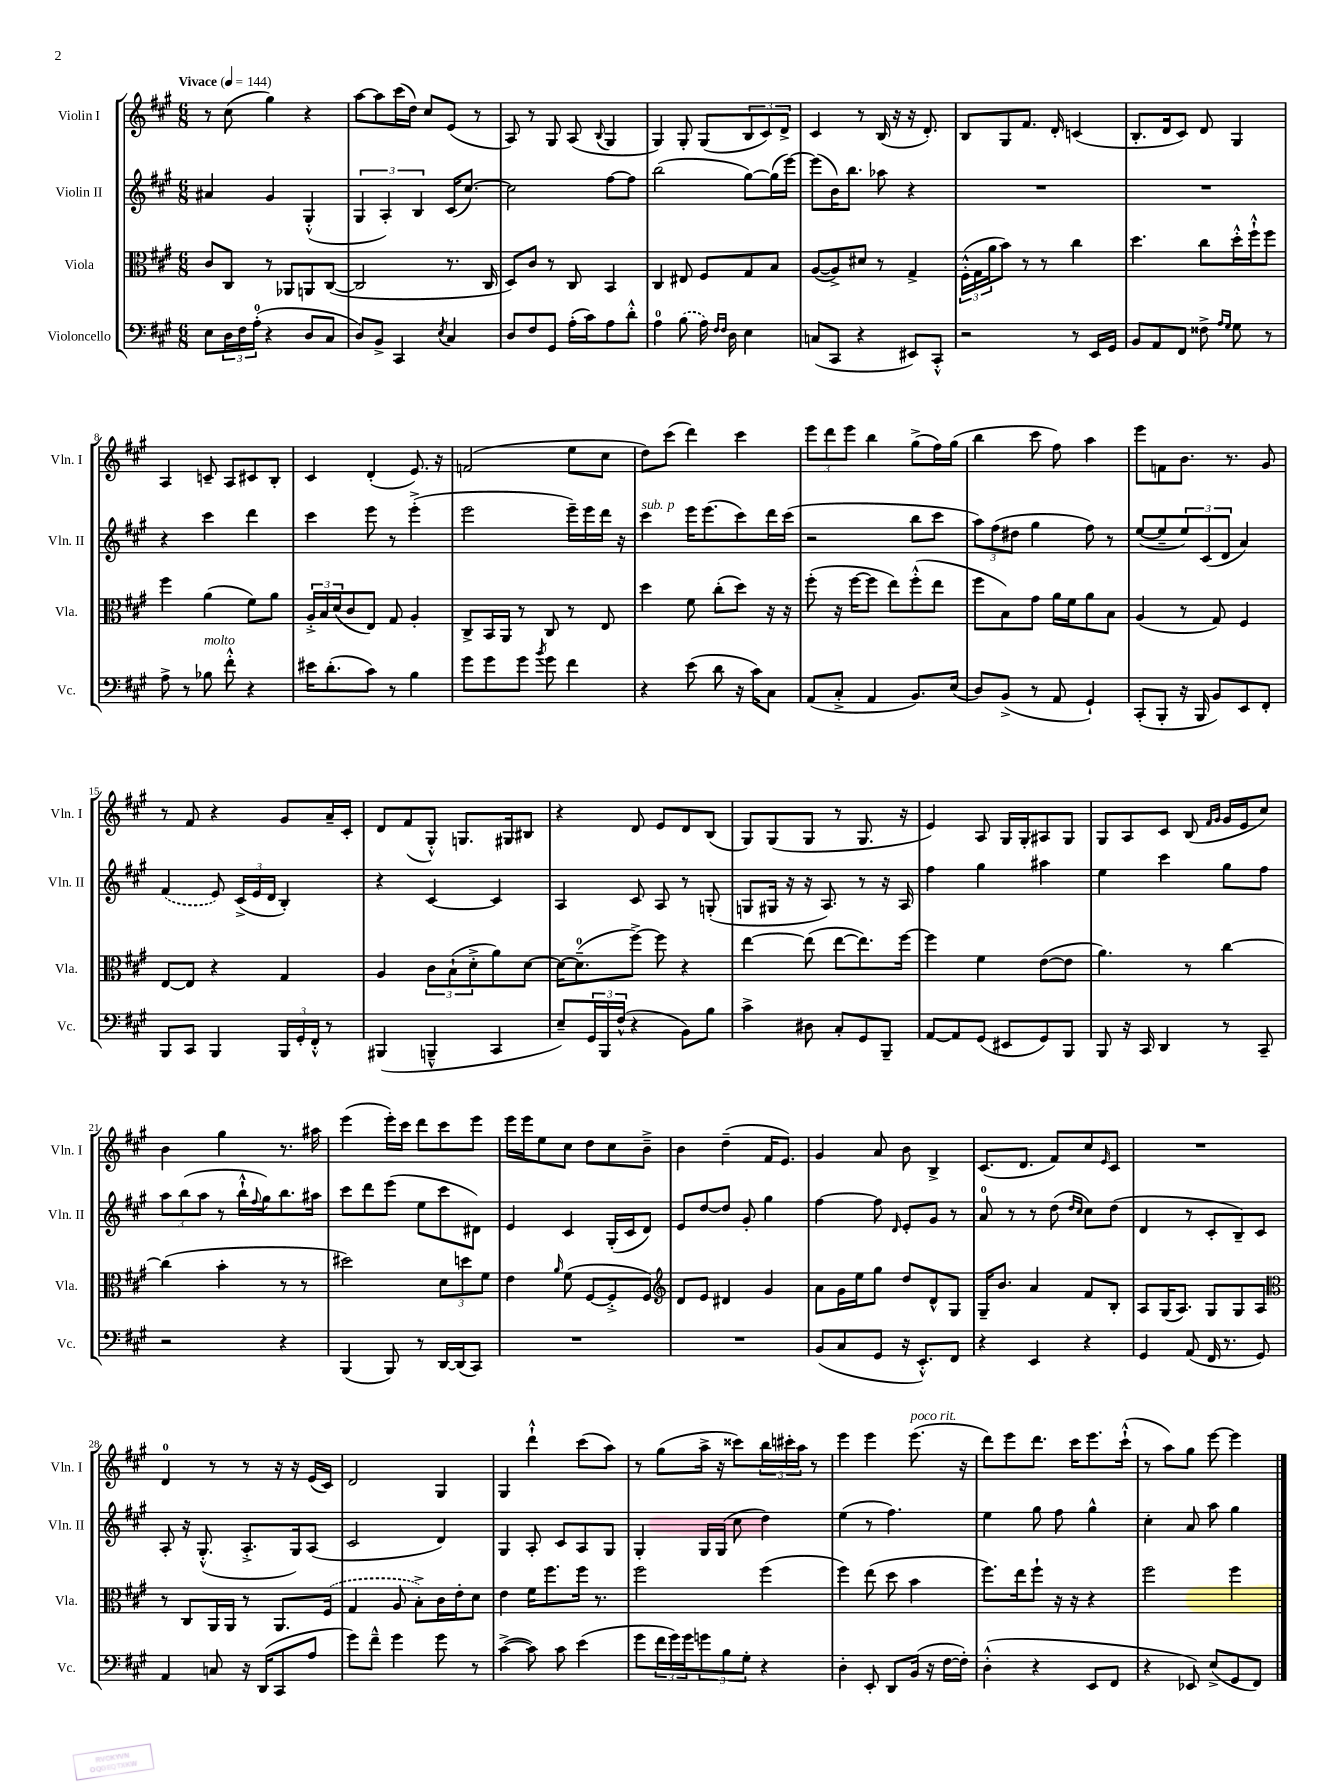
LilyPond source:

<<
\new StaffGroup <<
\new Staff = "s0" \with { instrumentName = "Violin I" shortInstrumentName = "Vln. I" } {
    \clef treble \key a \major \numericTimeSignature \time 6/8 \tempo "Vivace" 4 = 144
    r8 cis''8( gis''4) r4 |
    a''8~ a''8 cis'''16( d''16) cis''8 e'8( r8 |
    a8) r8 gis8 a8( \appoggiatura { b8 } gis4 |
    gis4) gis8-. gis8( \tuplet 3/2 { b8 cis'8) d'8-> } |
    cis'4 r8 b16( r16 r16 d'8.-.) |
    b8 gis8 fis'8. d'16-. c'4( |
    b8.-. d'16 cis'8) d'8 gis4 |
    a4 c'8-- a8 cis'8 b8-. |
    cis'4 d'4-.( e'8.) r16 |
    f'2( e''8 cis''8 |
    d''8) cis'''8( d'''4) cis'''4 |
    \tuplet 3/2 { e'''8 d'''8 e'''8 } b''4 gis''8->( fis''16) gis''16( |
    b''4 cis'''8 fis''8) a''4 |
    e'''8 f'8 b'8. r8. gis'8 |
    r8 fis'8 r4 gis'8 a'16-- cis'16-. |
    d'8 fis'8( gis8-.-^) g8. gis16 bis8 |
    r4 d'8 e'8 d'8 b8( |
    gis8) gis8( gis8 r8 gis8. r16 |
    e'4) a8 gis16 gis16-. ais8 gis8 |
    gis8 a8 cis'8 b8( \grace { fis'16 gis'16 } gis'16 e'16 cis''8) |
    b'4 gis''4 r8. ais''16 |
    e'''4( e'''16-.) cis'''16 d'''8 cis'''8 e'''8 |
    e'''16 e'''16 e''8 cis''8 d''8 cis''8 b'8---> |
    b'4 d''4--( fis'16 e'8.) |
    gis'4 a'8 b'8 b4-> |
    cis'8.( d'8. fis'8) cis''8 \grace { e'16 } cis'8 |
    R2. |
    d'4-0 r8 r8 r16 r16 e'16( cis'16) |
    d'2 gis4 |
    gis4 d'''4-!-^ cis'''8( a''8) |
    r8 gis''8( a''16-> r16 cisis'''8) \tuplet 3/2 { b''16 cis'''16-. a''16 } r8 |
    e'''4 e'''4 e'''8.^\markup { \italic "poco rit." }( r16 |
    d'''8) e'''8 d'''8. cis'''16 e'''8. cis'''16-!-^( |
    r8 a''8) gis''8 e'''8~ e'''4 \bar "|." |
}
\new Staff = "s1" \with { instrumentName = "Violin II" shortInstrumentName = "Vln. II" } {
    \clef treble \key a \major \numericTimeSignature \time 6/8
    ais'4 gis'4 gis4-.-^( |
    \tuplet 3/2 { gis4 a4-.) b4 } cis'16( cis''8.~) |
    cis''2 fis''8~ fis''8 |
    b''2( gis''8~) gis''16( e'''16~) |
    e'''8( b'16) b''8. aes''8 r4 |
    R2. |
    R2. |
    r4 cis'''4 d'''4 |
    cis'''4 e'''8 r8 e'''4-.->( |
    e'''2 e'''16--) e'''16 d'''16 r16 |
    cis'''4^\markup { \italic "sub. p" } e'''16 e'''8.( cis'''8) d'''16 cis'''16( |
    r2 b''8 cis'''8 |
    \tuplet 3/2 { a''8) fis''8( dis''8 } gis''4 fis''8) r8 |
    e''8~( e''8-- \tuplet 3/2 { e''8) cis'8( d'8 } a'4) |
    \once \slurDashed fis'4( e'8) \tuplet 3/2 { cis'16->( e'16 d'16 } b4-.) |
    r4 cis'4~ cis'4 |
    a4 cis'8 a8 r8 g8-.( |
    g8 gis16 r16 r16 a8.) r8 r16 a16 |
    fis''4 gis''4 ais''4 |
    e''4 cis'''4 gis''8 fis''8 |
    \tuplet 3/2 { a''8 b''8( a''8 } r8 b''16-!-^ \appoggiatura { fis''8 } gis''16) b''8. ais''16 |
    cis'''8 d'''8 e'''8( e''8 cis'''8 dis'8) |
    e'4 cis'4 gis16-.( cis'16 d'8) |
    e'8 d''8~ d''8 gis'8-. gis''4 |
    fis''4~ fis''8 \grace { d'16 } e'8-. gis'8 r8 |
    a'8-0 r8 r8 d''8( \grace { d''16 cis''16 } cis''8) d''8( |
    d'4 r8 cis'8-. b8--) cis'8 |
    a8-. r16 gis8.-.-^( a8.-.-> gis16) a8( |
    cis'2 d'4) |
    gis4 a8-. cis'8 a8 gis8 |
    gis4-. gis16 gis16( cis''8 d''4) |
    e''4( r8 fis''4.) |
    e''4 gis''8 fis''8 gis''4-^ |
    cis''4-. a'8 a''8 gis''4 \bar "|." |
}
\new Staff = "s2" \with { instrumentName = "Viola" shortInstrumentName = "Vla." } {
    \clef alto \key a \major \numericTimeSignature \time 6/8
    cis'8 cis8 r8 aes,8 a,8 cis8~( |
    cis2 r8. cis16 |
    d8) cis'8 r8 cis8 b,4 |
    cis4 eis8 fis8 gis8 b8 |
    a8~( a8->) dis'8 r8 gis4-> |
    \tuplet 3/2 { fis16-.-^( gis16 a'16 } b'8) r8 r8 cis''4 |
    d''4. cis''8 d''16-.-^ fis''16-!-^ fis''8 |
    fis''4 a'4( fis'8) a'8 |
    \tuplet 3/2 { a16-.-> b16 d'16( } cis'8 e8) gis8 a4-. |
    cis8-> b,16 a,16 r8 cis8 r8 e8 |
    d''4 fis'8 cis''8-.( d''8) r16 r16 |
    fis''8-.( r16 fis''16~ fis''8 e''8) fis''8-.-^( e''8 |
    fis''8 b8) gis'8 a'16 fis'16 a'8 b8 |
    a4( r8 gis8) fis4 |
    e8~ e8 r4 gis4 |
    a4 \tuplet 3/2 { cis'8 b8-!( d'8-.-> } a'8) d'8~ |
    d'16~ d'8.-0--( fis''8~->) fis''8 r4 |
    e''4~ e''8( e''8~ e''8.) fis''16~ |
    fis''4 fis'4 e'8~( e'8 |
    a'4.) r8 cis''4~ |
    cis''4( b'4-. r8 r8 |
    dis''2) \tuplet 3/2 { d'8 d''8 fis'8 } |
    e'4 \grace { a'16 } fis'8( fis8~ fis8-.-> fis8) |
    \clef treble d'8 e'8 dis'4 gis'4 |
    a'8 gis'16 e''16 gis''8 d''8 d'8-^ gis8 |
    gis16-- b'8. a'4 fis'8 b8-. |
    a8 gis16( a8.) gis8 gis8 a8 |
    \clef alto r8 cis8 a,16 a,16 r8 a,8. \once \slurDashed fis16( |
    gis4 a8 b8-.->) cis'16 e'16-. d'8 |
    e'4 fis'16 fis''8. fis''16 r8. |
    fis''2 fis''4( |
    fis''4) e''8( d''8 b'4 |
    fis''8.) e''16 fis''8-! r16 r16 r4 |
    fis''2 fis''4 \bar "|." |
}
\new Staff = "s3" \with { instrumentName = "Violoncello" shortInstrumentName = "Vc." } {
    \clef bass \key a \major \numericTimeSignature \time 6/8
    e8 \tuplet 3/2 { d16 fis16 a16-0-.( } r4 d8 cis8 |
    d8) b,8-> cis,4 \acciaccatura { e8 } cis4 |
    d8 fis8 gis,8 a16-.( cis'16) a8 d'8-.-^ |
    a4-0 \once \slurDashed b8( a16) \grace { fis16 fis16 } d16 e4 |
    c8( cis,8 r4 eis,8) cis,8-.-^ |
    r2 r8 e,16 gis,16 |
    b,8 a,8 fis,8 fisis8-> \grace { a16 gis16 } gis8 r8 |
    a8-> r8 bes8^\markup { \italic "molto" } fis'8-.-^ r4 |
    eis'16 d'8.-.( cis'8) r8 b4 |
    gis'8 gis'8 gis'8 \acciaccatura { b'8 } gis'8 fis'4 |
    r4 e'8( d'8 r16 cis'16) cis8 |
    a,8( cis8-.-> a,4 b,8.) e16( |
    d8) b,8->( r8 a,8 gis,4-!) |
    cis,8-.( b,,8-. r16 b,,16 b,8) e,8 fis,8-. |
    b,,8 cis,8 b,,4 \tuplet 3/2 { b,,16 gis,16-. fis,16-.-^ } r8 |
    bis,,4( b,,4---^ cis,4 |
    e8--) \tuplet 3/2 { gis,16 b,,16 fis16-^( } r4 b,8) b8 |
    cis'4-> dis8 cis8-. gis,8 b,,8-- |
    a,8~ a,8 gis,8( eis,8 gis,8) b,,8 |
    b,,8 r16 cis,16 d,4 r8 cis,8-- |
    r2 r4 |
    b,,4( b,,8) r8 d,16~ d,16( cis,8) |
    R2. |
    R2. |
    b,8( cis8 gis,8 r16 e,8.-.-^) fis,8 |
    r4 e,4 r4 |
    gis,4 a,8( fis,16 r8. gis,8) |
    a,4 c8 r16 d,16( cis,8 a8 |
    gis'8) fis'8---^ gis'4 gis'8 r8 |
    cis'4~->( cis'8) cis'8 e'4( |
    gis'8 \tuplet 3/2 { fis'16 gis'16) gis'16 } \tuplet 3/2 { g'8 b8 gis8-. } r4 |
    d4-. e,8-. d,8 b,16( r16 fis16~ fis16-.) |
    d4-.-^( r4 e,8 fis,8 |
    r4 ees,8) e8->( gis,8 fis,8) \bar "|." |
}
>>
>>
